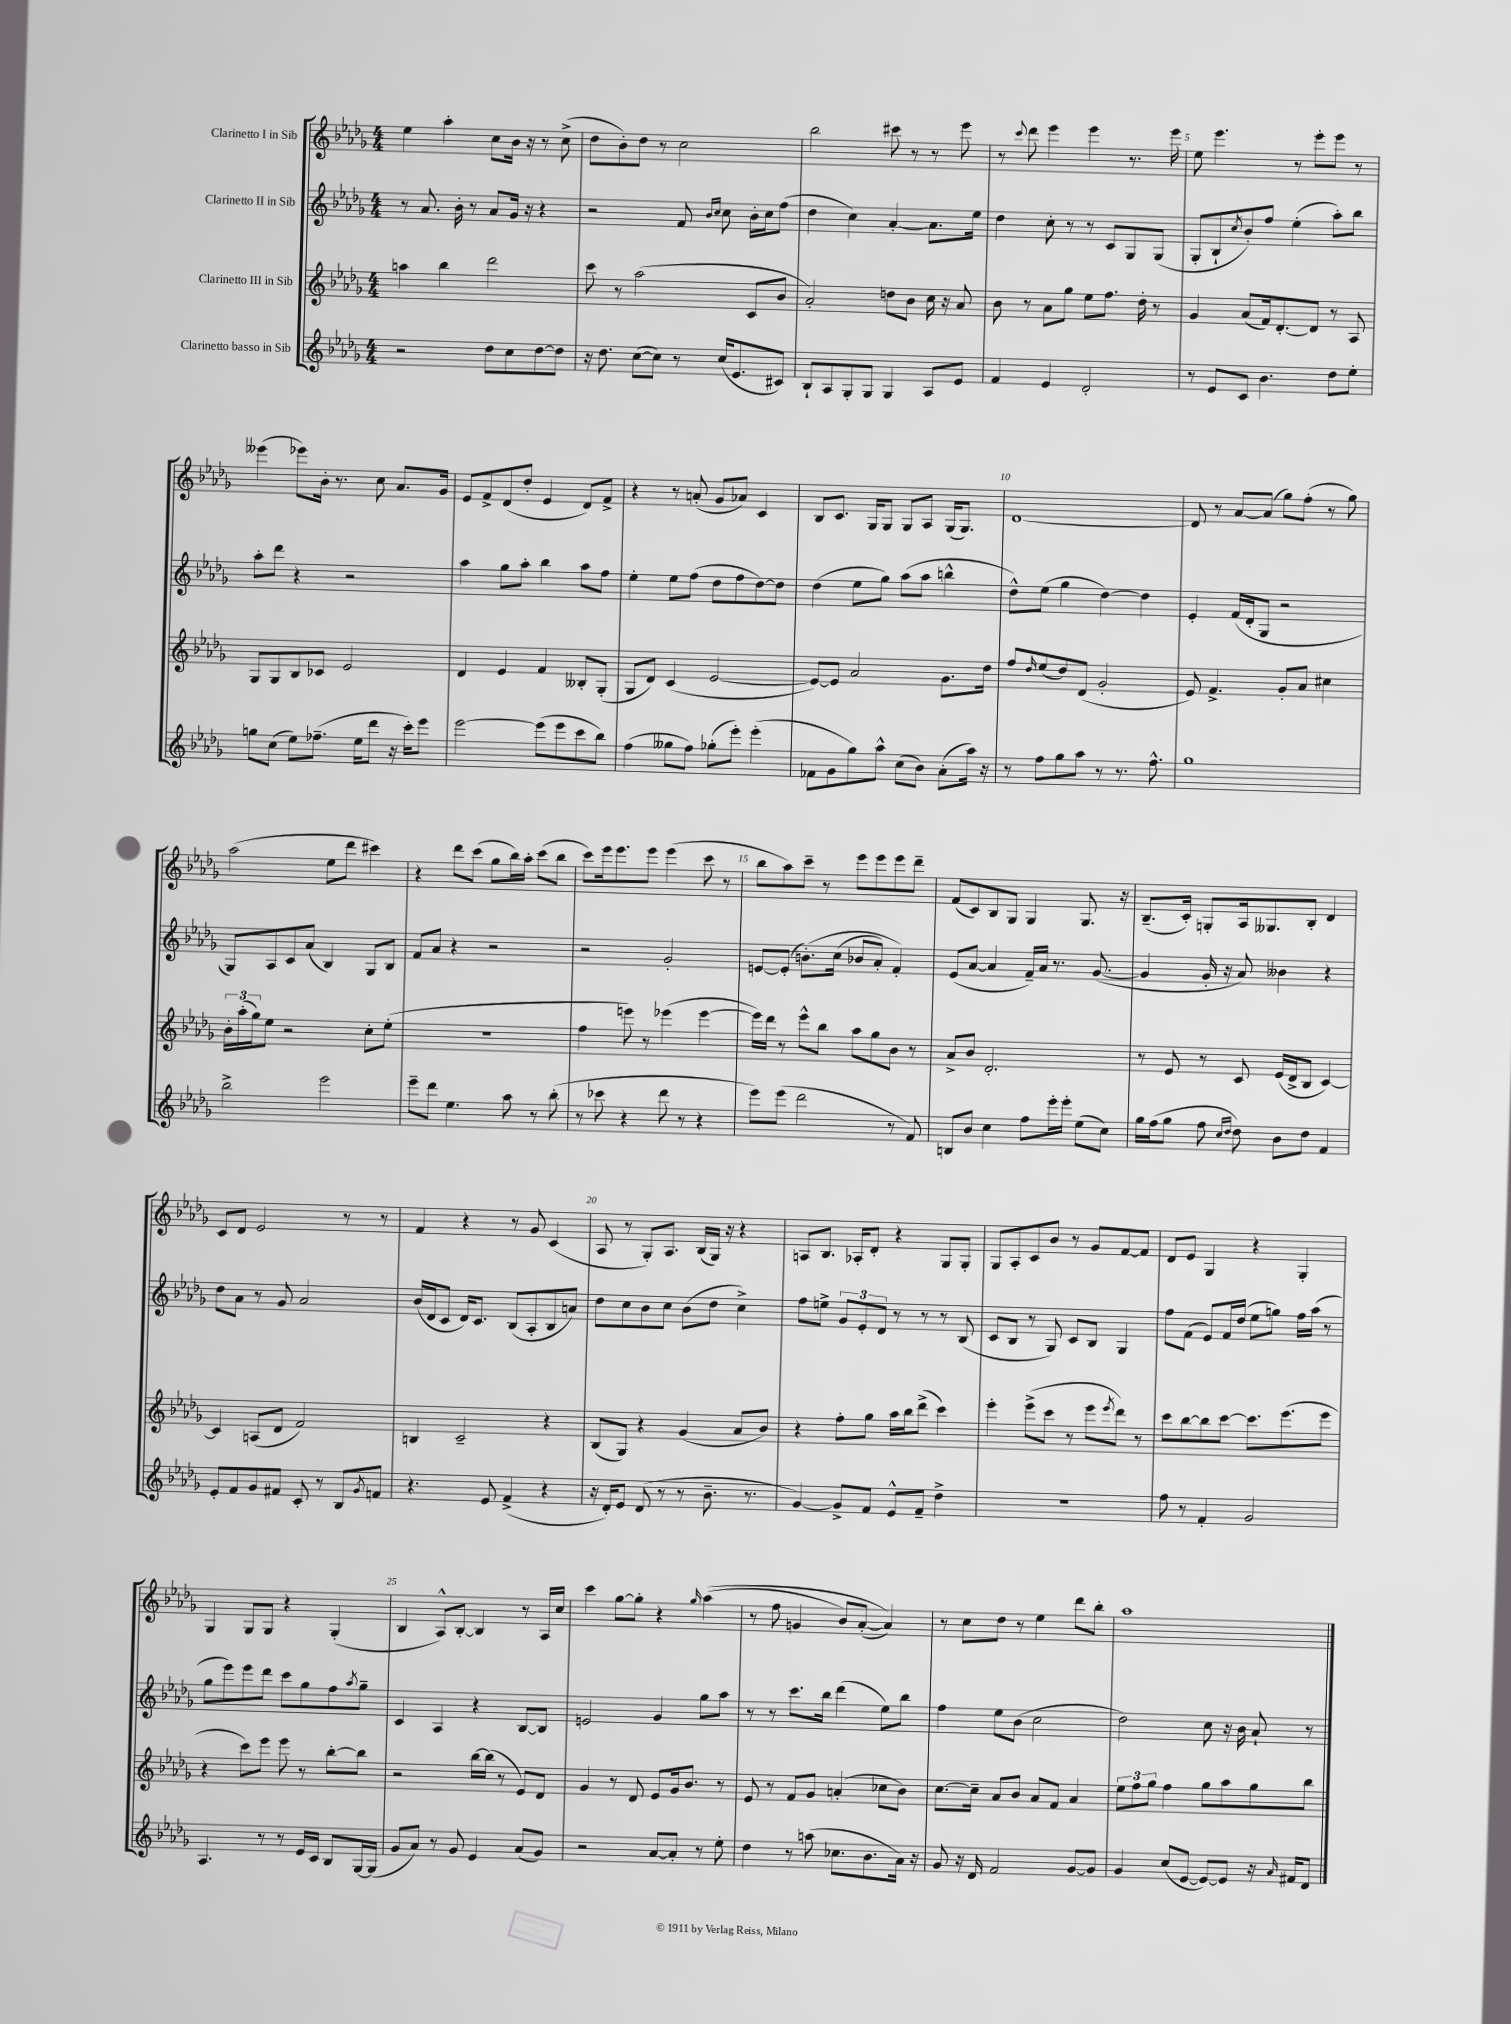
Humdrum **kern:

**kern	**kern	**kern	**kern
*staff4	*staff3	*staff2	*staff1
*clefG2	*clefG2	*clefG2	*clefG2
*k[b-e-a-d-g-]	*k[b-e-a-d-g-]	*k[b-e-a-d-g-]	*k[b-e-a-d-g-]
*M4/4	*M4/4	*M4/4	*M4/4
2r	4aa	8r	4ee-
.	.	8.a-	.
.	4bb-	.	4aa-'
.	.	16b-'	.
.	.	8r	.
8dd-	2ddd-	8a-	8cc
8cc	.	16g-	16b-
.	.	16r	16r
[8dd-	.	4r	8r
8dd-]	.	.	(8cc^
=	=	=	=
16r	8ccc	2r	8dd-
8.dd-	.	.	.
.	8r	.	8b-')
([8cc	(2aa-	.	8dd-
8cc])	.	.	8r
8r	.	8f	2cc
.	.	16qqb-	.
.	.	16qqcc	.
(16cc	.	8cc	.
8.e-	.	.	.
.	8c	16b-'	.
.	.	16cc	.
8c#)	8b-	(8ff	.
=	=	=	=
8B-`	2a-')	4dd-	2bb-
8A-	.	.	.
8G-'	.	4cc)	.
8G-	.	.	.
4G-	8dd	[4a-'	8ccc#
.	8b-	.	8r
8A-	16cc	8.a-]	8r
.	16r	.	.
8e-	8a-	.	8eee-
.	.	16ee-	.
=	=	=	=
4f	8b-	4dd-	8r
.	.	.	8qqccc
.	8r	.	8ddd-
4e-	8a-	8cc'	4eee-
.	8gg-	8r	.
2d-'	8ee-	8r	4eee-
.	8.ff	8c	.
.	.	8G-	8.r
.	16dd-'	.	.
.	8r	(8G-	.
.	.	.	16eee-
=	=	=	=
8r	4g-	8G-'	8ee-
8e-	.	8B-`	4.eee-
.	.	8qcc	.
8c	(8a-	8b-')	.
4.b-	16f)	8ff	.
.	[8.d-'	.	.
.	.	(4ee-'	8r
.	8d-]	.	8eee-'
8dd-	8r	8aa-')	8eee-
8ee-'	8A-	8bb-	8r
=	=	=	=
8gg	8G-	8aa-'	(4eee--
(8cc	8G-	8ddd-	.
8ee-)	8B-	4r	8eee-)
(8.ff-~	8c-	.	16b-'
.	.	.	8.r
.	2e-	2r	.
16ee-	.	.	.
8ddd-	.	.	8cc
16r	.	.	8.a-
16ccc')	.	.	.
8eee-	.	.	.
.	.	.	16g-
=	=	=	=
[2eee-	4d-	4aa-	8e-
.	.	.	8f^
.	4e-	8gg-	(8d-
.	.	8aa-'	8dd-'
(8eee-]	4f	4bb-	4e-
8eee-	.	.	.
8ccc	8B--'	8aa-	8d-)
8bb-)	(8G-'	8ff	8f^
=	=	=	=
(4ff	8G-	4ee-'	4r
.	8d-)	.	.
8gg--	(4c	8ee-	8r
8ff)	.	(8ff	(8a'
(8gg-'	[2e-	8dd-	8g-
8eee-')	.	8ff	8a-)
(4eee-'	.	[8dd-)	4c
.	.	8dd-]	.
=	=	=	=
8f-	8e-_)	(4dd-	8B-
8g-	8e-]	.	8.c
8gg-)	2a-	8ee-	.
.	.	.	16G-
8aa-^^	.	8gg-)	8G-
(8cc	.	(8aa-	8G-
8b-)	.	8aa-	8A-
(8a-'	8.g-	4bb^^	(16G-
.	.	.	8.G-)
16aa-)	.	.	.
16r	16dd-	.	.
=	=	=	=
8r	8ff	8dd-^^)	[1d-
.	16qqdd-	.	.
8ff	(8ee-	(8ee-	.
8gg-	8dd-)	4gg-	.
8aa-	(8d-	.	.
8r	2g-'	[4dd-)	.
8.r	.	.	.
.	.	4dd-]	.
8.ff^^	.	.	.
=	=	=	=
1gg-	8e-)	4e-'	8d-]
.	4.f^	.	8r
.	.	(16f	[8a-
.	.	16d-'	.
.	.	8G-	(8a-]
.	8g-'	2r	8gg-)
.	8a-	.	(8ff'
.	4cc#	.	8r
.	.	.	8gg-)
=	=	=	=
2bb-^	24b-'	8G-)	(2aa-
.	(24aa-'	.	.
.	24gg-)	.	.
.	8ee-	8A-	.
.	2r	8c	.
.	.	(8a-	.
2eee-	.	4B-)	8ee-
.	.	.	8ddd-
.	8cc'	8G-	4ccc#)
.	(8ee-'	8B-	.
=	=	=	=
8eee-~	1r	8f	4r
8ddd-	.	8a-	.
4.ee-	.	4r	8ddd-
.	.	.	(8ccc
.	.	2r	8gg-
8aa-	.	.	16bb-)
.	.	.	16aa-'
8r	.	.	(8ccc
(8bb-'	.	.	8bb-
=	=	=	=
8r	4ff	2r	8ccc)
8ccc-	.	.	16eee-
.	.	.	8.eee-
4r	8eee)	.	.
.	8r	.	8eee-
8ddd-	(4eee-	2g-'	(4eee-
8r	.	.	.
4r	[4eee-	.	8ccc
.	.	.	8r
=	=	=	=
8eee-)	16eee-])	[8e	8bb-
.	16ddd-	.	.
(8eee-	8r	(8e']	8aa-)
2ddd-	8eee-^^	&(8.b')	8ccc~
.	8bb-	.	8r
.	.	(16cc	.
.	8aa-	8b-	8eee-
.	8gg-	8a-')	8eee-
8r	8b-	4f'&)	8eee-
8f)	8r	.	8ddd-~
=	=	=	=
8B	8a-^	(8e-	(8f
8b-	8b-	[8a-	8c)
4cc	2.d-'	4a-]	8B-
.	.	.	8G-
8ff	.	16f~)	4G-
.	.	16a-	.
16eee-'	.	8.r	.
16eee-'	.	.	.
(8ee-	.	.	8.G-
.	.	([8.g-	.
8cc)	.	.	.
.	.	.	16r
=	=	=	=
16gg-	8r	4g-]	(8.B-~
(16ff	.	.	.
8gg-	8e-	.	.
.	.	.	16c')
8ff	8r	16g-'	8G'
.	.	16r	.
16qqcc	.	.	.
16qqdd-	.	.	.
8dd-)	8c	8a-)	16A-
.	.	.	8.G--
8b-	(16e-	4b--	.
.	16d-^	.	.
8dd-	8B-	.	8B-'
4f	[4c)	4r	4d-
=	=	=	=
8e-'	4c]	8dd-	8c
8f	.	8a-	8d-
8g-	(8A	8r	2e-
8f#	8d-	8g-	.
8c'	2f)	2a-	.
8r	.	.	.
8B-	.	.	8r
8qg-	.	.	.
8f	.	.	8r
=	=	=	=
4.r	4B	(16b-	4f
.	.	16d-	.
.	.	8c	.
.	2c~	16d-)	4r
.	.	8.c	.
8e-	.	.	.
(4f^	.	(8B-	8r
.	.	8A-'	8g-
4r	4r	8B-	(4c
.	.	8a)	.
=	=	=	=
16r	(8B-	8dd-	8A-
16d-')	.	.	.
8e-	8G-)	8cc	8r
(8d-	4r	8b-	8G-')
8r	.	8cc	8.A-
8r	(4g-	(8b-	.
.	.	.	(16B-
8.b-~	.	8dd-	16G-)
.	.	.	16r
.	8a-	4cc^)	4r
8.r	.	.	.
.	8b-)	.	.
=	=	=	=
[4g-)	4r	8ff	8A
.	.	8ee^	8.B-
8g-^]	8ff'	12g-	.
.	.	.	16A-'
.	.	12e-'	.
8f	8gg-	.	8d-'
.	.	12d-	.
8e-^^	16aa-	8r	4r
.	16bb-	.	.
8f~	(8ddd-^	8r	.
4dd-^	4ccc)	8r	8G-
.	.	(8B-	8G-'
=	=	=	=
1r	4eee-'	8c	8G-
.	.	8B-	8A-'
.	(8eee-^	8r	8c
.	8ccc	8G-)	8b-
.	8r	8c	8r
.	8eee-	8B-	8g-
.	8qeee-	.	.
.	8ddd-)	4G-	[8f
.	8r	.	8f]
=	=	=	=
8ff	8ccc	8ff	8d-
8r	[8bb-	(8f	8e-
4f'	8bb-]	8e-)	4G-
.	[8ccc	16f	.
.	.	(16dd-	.
2g-	8.ccc]	8ee-	4r
.	.	8gg)	.
.	(8.eee-	.	.
.	.	16ff	4G-'
.	.	(16aa-	.
.	8eee-	8r	.
=	=	=	=
4.A-	4r	8gg-	4G-
.	.	8eee-)	.
.	8ccc)	8eee-	8G-
8r	8eee-	8ddd-	8G-
8r	8eee-	8ccc	4r
16e-	8r	8gg-	.
16c	.	.	.
8B-	[8bb-'	8ff	(4G-'
.	.	8qaa-	.
[16G-	8bb-]	8gg-~	.
(16G-]	.	.	.
=	=	=	=
8g-	2r	4c	4B-
8a-)	.	.	.
8r	.	4A-	8A-^^)
8g-	.	.	[8B-'
4e-	[16bb-	4r	4B-]
.	(16bb-]	.	.
.	8r	.	.
(8a-	8e-)	[8B-	8r
8g-)	8d-	8B-]	16A-
.	.	.	16cc
=	=	=	=
2r	4g-	2e	4ccc
.	8r	.	[8gg-
.	8d-	.	8gg-']
[8a-	8e-	4g-	4r
8a-']	16g-	.	.
.	8.b-	.	.
.	.	.	16qqgg-
8r	.	8gg-	&((4aa-
8ee-'	8r	8aa-	.
=	=	=	=
4dd-	8e-	8r	8r
.	8r	8r	8ff
8r	8f	8.ccc	4g
(8aa	8g-	.	.
.	.	16bb-	.
8.cc-	(4a'	(4ddd-	8b-)
.	.	.	([8a-'
8.b-	.	.	.
.	8cc-	8ee-)	4a-])&)
16a-)	8b-)	8bb-	.
16r	.	.	.
=	=	=	=
8g-	[8.cc	4ff	8r
16r	.	.	8cc
16d-	16cc~]	.	.
2f	8a-	8ee-	8dd-
.	8b-	(8b-	8r
.	8a-	2cc	4ee-
.	8f	.	.
[8g-	4a-	.	8ddd-
8g-]	.	.	8bb-'
=	=	=	=
4g-	12ee-	2dd-)	1aa-
.	12ff	.	.
.	12gg-	.	.
(8cc	4ff	.	.
[8e-	.	.	.
8e-_)	8gg-	8cc	.
8e-]	8aa-	16r	.
.	.	16b-	.
16r	8gg-	8a-`	.
16qqa-	.	.	.
16f#	.	.	.
8d-	8bb-	8r	.
==	==	==	==
*-	*-	*-	*-
